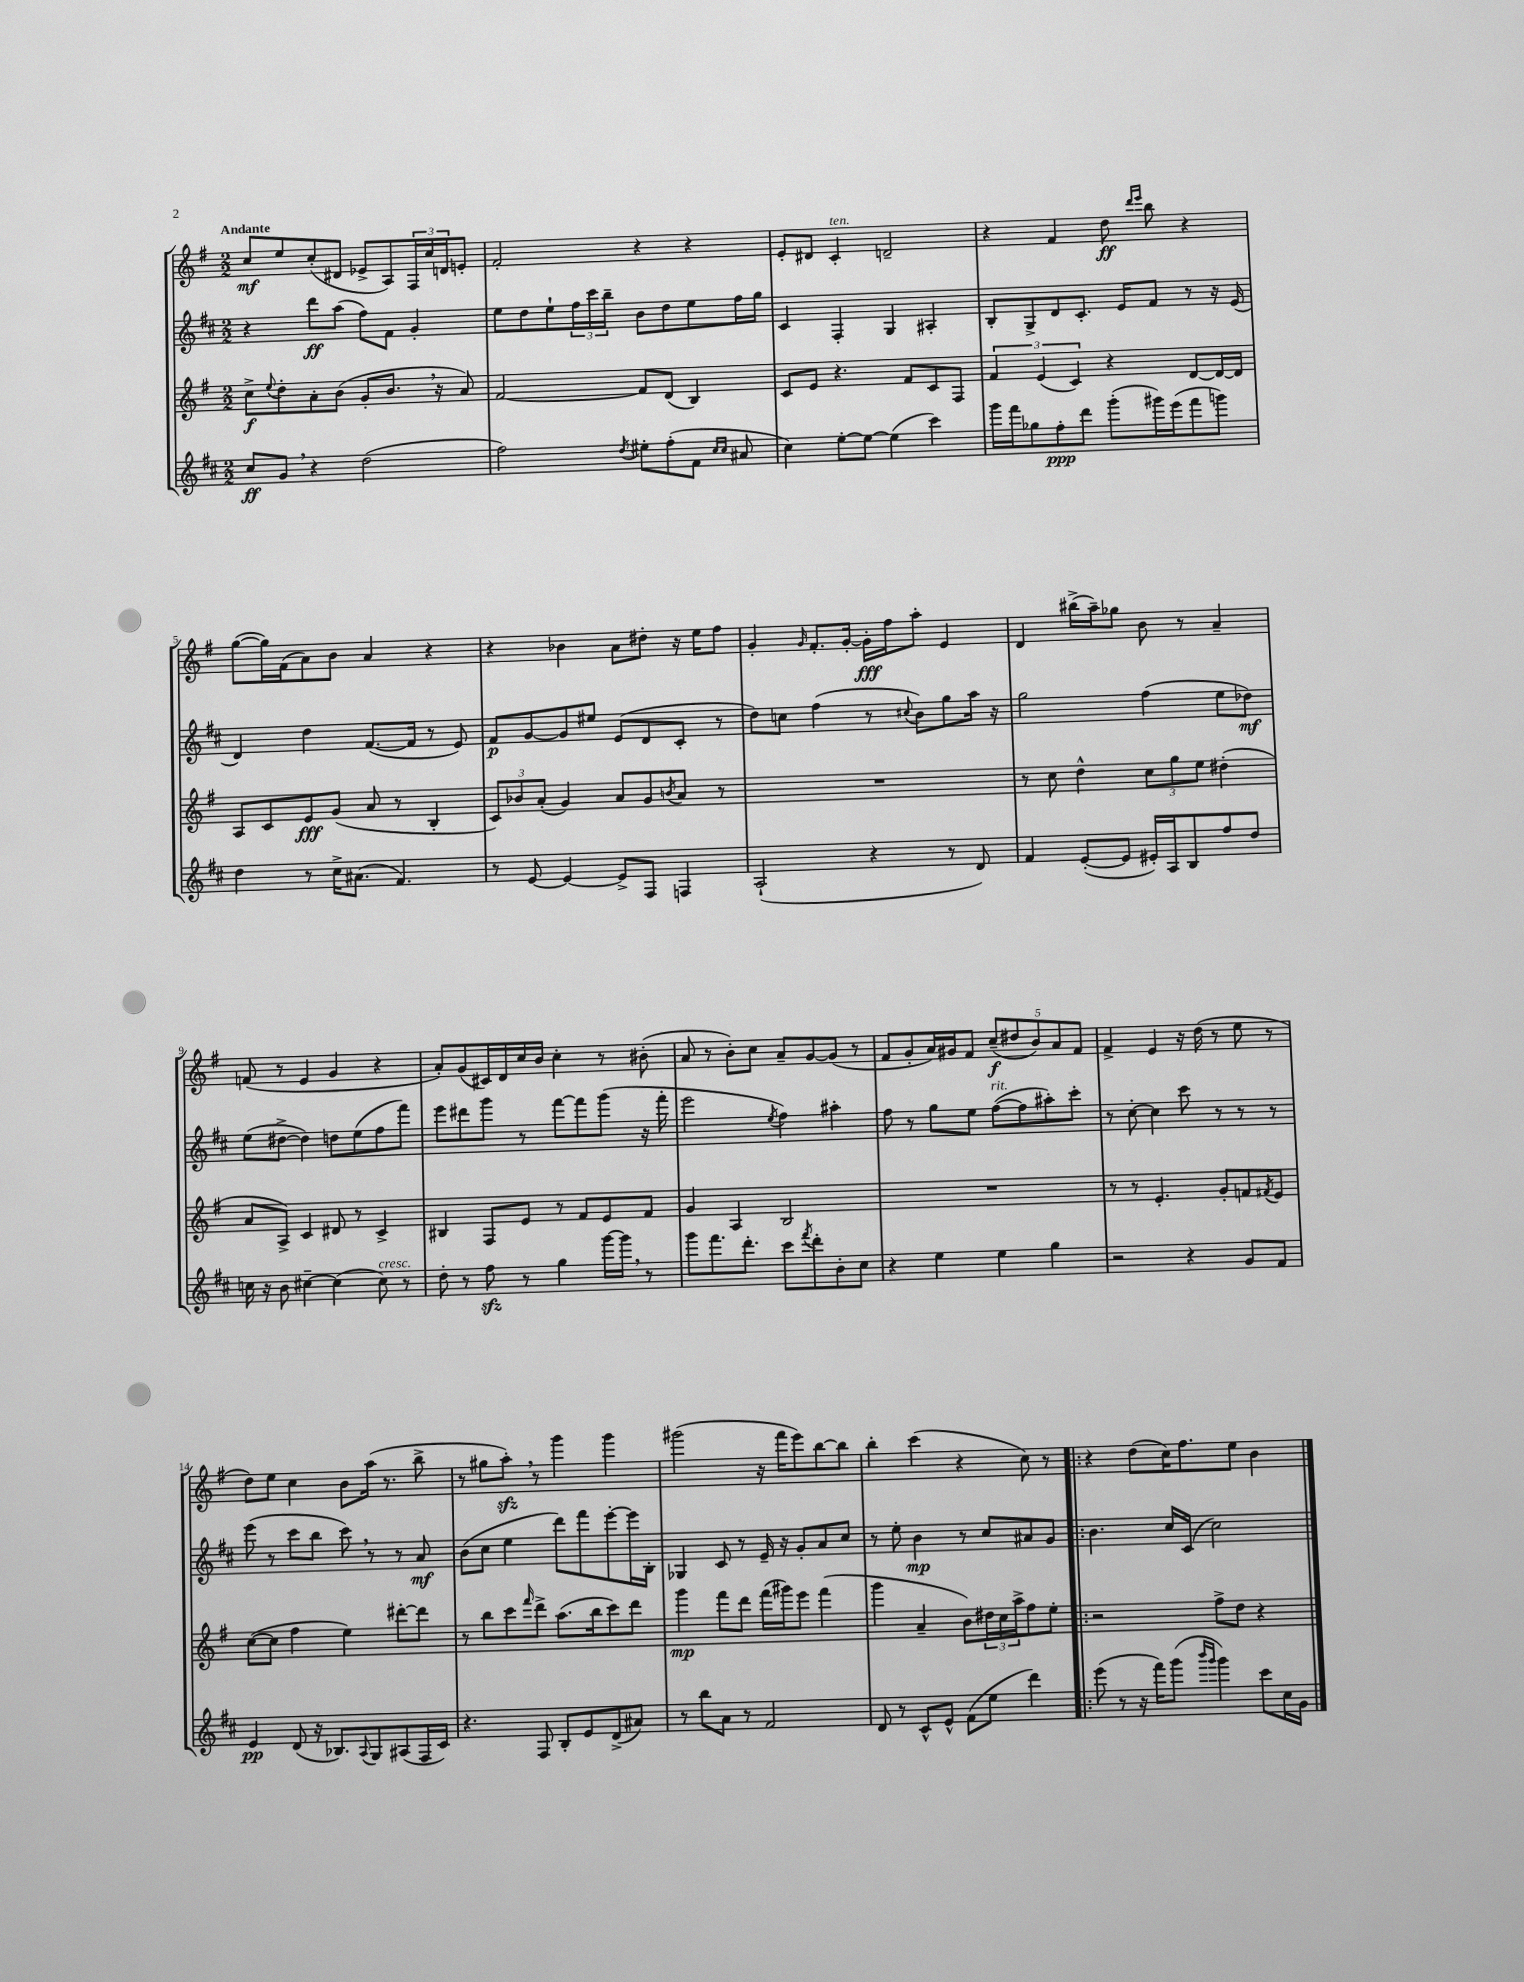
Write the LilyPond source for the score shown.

<<
\new StaffGroup <<
\new Staff = "s0" {
    \clef treble \key g \major \numericTimeSignature \time 2/2 \tempo "Andante"
    c''8\mf e''8 c''8-.( dis'8 ees'8-> a8) \tuplet 3/2 { fis16 c''16 d'16 } e'8-. |
    fis'2-. r4 r4 |
    e'8-. dis'8 c'4-.^\markup { \italic "ten." } d'2-- |
    r4 fis'4 d''8\ff \grace { d'''16 e'''16 } b''8 r4 |
    g''8~( g''16) fis'16( a'8) b'8 a'4 r4 |
    r4 bes'4 a'8 dis''8-. r16 e''16 fis''8 |
    g'4-. \grace { g'16 } fis'8.-. g'16~-. g'16-.\fff fis''16 a''8-. e'4 |
    d'4 bis''16->( a''16--) ges''8 b'8 r8 a'4-- |
    f'8( r8 e'4 g'4 r4 |
    a'8-.) g'8( cis'16) d'16 c''16 b'16 c''4-. r8 bis'8-.( |
    a'8 r8 b'8-.) c''8 a'8-- g'8~ g'8( r8 |
    fis'8 g'8-. a'16) gis'16 fis'8 \tuplet 5/4 { c''8--\f( dis''8 b'8) a'8 fis'8 } |
    fis'4-> e'4 r16 d''16( r8 e''8 r8 |
    d''8) e''8 c''4 b'8 a''16( r8. b''8-> |
    r8 gis''8 a''8-.\sfz) \breathe r8 g'''4 g'''4 |
    gis'''2( r16 fis'''16 e'''8) b''8~ b''8 |
    b''4-. c'''4( r4 c''8) r8 |
    \bar ".|:" r4 d''8( c''16) fis''8. e''8 b'4 \bar "|." |
}
\new Staff = "s1" {
    \clef treble \key d \major \numericTimeSignature \time 2/2
    r4 d'''8\ff a''8( fis''8) fis'8 g'4-. |
    e''8 d''8 e''8-! \tuplet 3/2 { fis''16 cis'''16 b''16-- } b'8 d''8 e''8 fis''16 g''16 |
    cis'4 fis4-. g4 ais4-. |
    b8-. g8-> d'8 cis'8.-. e'16 fis'8 r8 r16 e'16( |
    d'4) d''4 fis'8.~( fis'16 r8 e'8) |
    fis'8\p g'8~ g'8 eis''8 e'8( d'8 cis'8-. r8 |
    d''8) c''8 fis''4( r8 \appoggiatura { cis''8 } b'8) g''8 a''16 r16 |
    g''2 fis''4( e''8 des''8\mf) |
    e''8( dis''8~-> dis''4) d''8 e''8( fis''8 fis'''8) |
    e'''8 dis'''8 g'''8 r8 fis'''8~ fis'''8 g'''8( r16 fis'''16-. |
    e'''2 \acciaccatura { e''8 } fis''4) ais''4-. |
    fis''8 r8 g''8 e''8 fis''8~^\markup { \italic "rit." }( fis''8 ais''8-.) cis'''8-. |
    r8 cis''8~-. cis''4 cis'''8 r8 r8 r8 |
    e'''8( r8 cis'''8 b''8 cis'''8) \breathe r8 r8 a'8\mf |
    b'8( cis''8 e''4 d'''8) fis'''8 e'''8~-. e'''16 b16-. |
    ges4 cis'8 r8 e'16-- r16 g'8-. a'8 cis''8 |
    r8 e''8-. b'4\mp r8 cis''8 ais'8 g'8 |
    \bar ".|:" b'4. cis''16 cis'16( cis''2) \bar "|." |
}
\new Staff = "s2" {
    \clef treble \key g \major \numericTimeSignature \time 2/2
    c''8->\f \appoggiatura { e''8 } d''8-. a'8-. b'8( g'8-. b'8. \breathe r16 a'8) |
    fis'2~ fis'8 d'8( b4) |
    c'8 e'8 r4. fis'8 c'8 fis8 |
    \tuplet 3/2 { fis'4 e'4( c'4) } r4 d'8~ d'16~ d'16 |
    a8 c'8 e'8\fff g'8( a'8 r8 b4-. |
    \tuplet 3/2 { c'8) bes'8 a'8-.( } g'4) a'8 g'8 \acciaccatura { b'8 } a'8 r8 |
    R1 |
    r8 c''8 d''4-^ \tuplet 3/2 { c''8 g''8 e''8 } dis''4-.( |
    a'8 a8->) c'4 dis'8 r8 c'4-> |
    bis4 fis8 e'8 r8 fis'8 e'8 fis'8 |
    g'4 a4 b2 |
    R1 |
    r8 r8 e'4.-. g'8-. f'8 \acciaccatura { fis'8 } e'8 |
    c''8~( c''8 fis''4 e''4) dis'''8~-. dis'''8 |
    r8 b''8 c'''8 \grace { fis'''16 } d'''8-> a''8.( b''16 c'''8) d'''8 |
    g'''4\mp fis'''8 d'''8 fis'''16( gis'''16) e'''8 fis'''4( |
    g'''4 a'4-- b'8) \tuplet 3/2 { dis''16 c''16 a''16-> } fis''8 e''8-. |
    \bar ".|:" r2 fis''8-> d''8 r4 \bar "|." |
}
\new Staff = "s3" {
    \clef treble \key d \major \numericTimeSignature \time 2/2
    cis''8\ff g'8 \breathe r4 d''2( |
    fis''2) \acciaccatura { d''8 } eis''8-. fis''8-.( fis'8 \grace { cis''16 cis''16 } ais'8 |
    cis''4) e''8~-. e''8~ e''4( cis'''4) |
    g'''16 fis'''16 ges''8 fis''8-.\ppp d'''8 g'''8-.( gis'''16) e'''16( fis'''8 g'''8) |
    d''4 r8 cis''16-> ais'8.( fis'4.) |
    r8 e'8~ e'4~ e'8-> fis8 f4 |
    a2-!( r4 r8 d'8) |
    fis'4 e'8~-.( e'8 eis'16-.) a16 b8 fis''8 d''8 |
    c''16 r16 b'8 cis''4~-- cis''4( cis''8^\markup { \italic "cresc." }) r8 |
    d''8-. r8 fis''8\sfz r8 g''4 g'''16~ g'''16 \breathe r8 |
    g'''8 fis'''8. d'''8.-. cis'''8 \acciaccatura { fis'''8 } d'''8-. b'8-. cis''8 |
    r4 e''4 e''4 g''4 |
    r2 r4 g'8 fis'8 |
    e'4\pp d'8( r16 bes8.) \appoggiatura { a8 } g8 ais8( fis16 cis'16) |
    r4. fis8 b8-. e'8 d'8->( ais'8) |
    r8 b''8 a'8 r8 fis'2 |
    d'8 r8 cis'8-^ e'8-^ fis'8( e''8 d'''4) |
    \bar ".|:" e'''8( r8 r16 fis'''16) g'''8( \grace { b'''16 g'''16 } g'''4) cis'''8 cis''16 g'16 \bar "|." |
}
>>
>>
